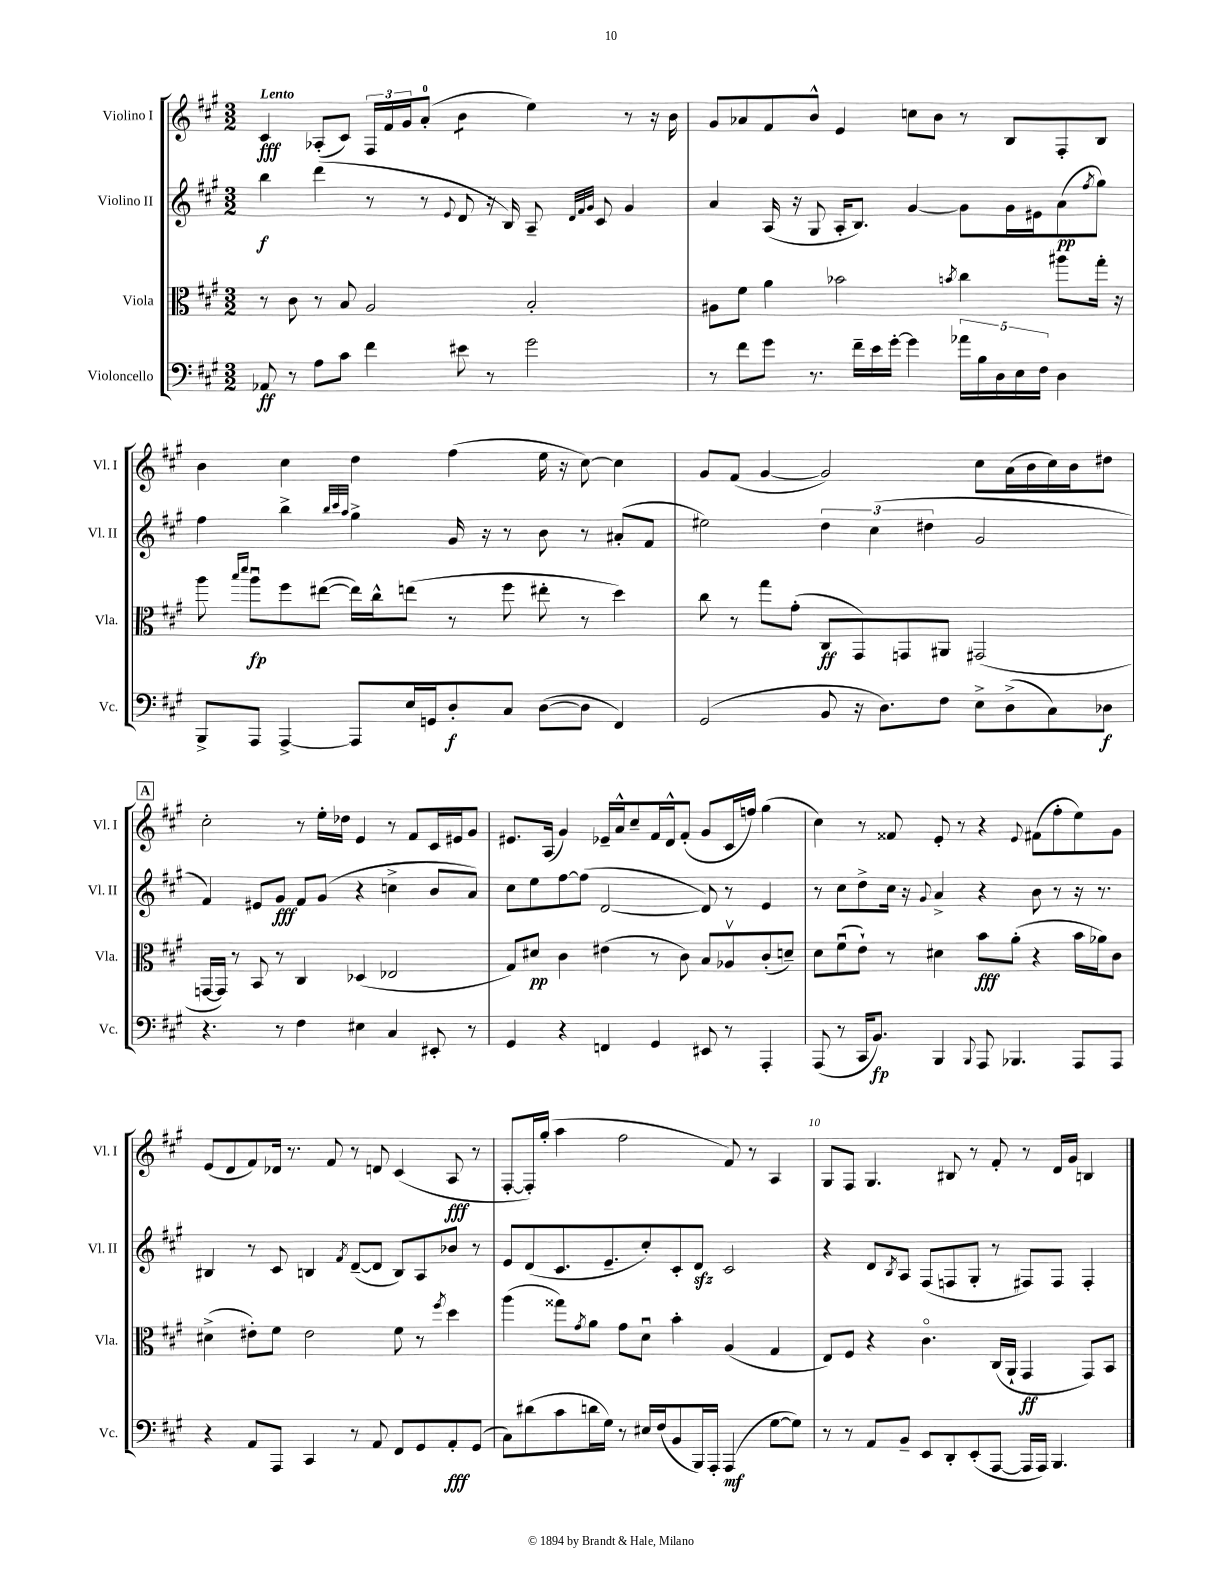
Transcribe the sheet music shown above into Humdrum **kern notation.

**kern	**kern	**kern	**kern
*staff4	*staff3	*staff2	*staff1
*clefF4	*clefC3	*clefG2	*clefG2
*k[f#c#g#]	*k[f#c#g#]	*k[f#c#g#]	*k[f#c#g#]
*M3/2	*M3/2	*M3/2	*M3/2
8AA-	8r	4bb	4c#
8r	8c#	.	.
8A	8r	(4ddd	(8A-'
8c#	8B	.	8c#)
4f#	2A	8r	24F#
.	.	.	24f#
.	.	.	24g#
.	.	8r	(8a'
.	.	8qqe	.
8e#	.	8d	4b
8r	.	16r	.
.	.	16B)	.
2g#	2B'	8A~	4ee)
.	.	32qqd	.
.	.	32qqf#	.
.	.	32qqg#	.
.	.	8c#	.
.	.	4g#	8r
.	.	.	16r
.	.	.	16b
=	=	=	=
8r	8A#	4a	8g#
8f#	8f#	.	8a-
8g#	4a	(16A	8f#
.	.	16r	.
8.r	.	8G#	8b^^
.	2b-	16A'	4e
16f#~	.	8.B)	.
16e	.	.	.
[16g#'	.	.	.
4g#]	.	[4g#	8cc
.	.	.	8b
.	8qb	.	.
20a-	4cc#	8g#]	8r
20B	.	.	.
20D	.	.	.
.	.	16g#	8B
20E	.	.	.
.	.	16e#	.
20F#	.	.	.
4D	8aa#	(8a	8F#'
.	.	8qff#	.
.	16gg#'	8gg#)	8B
.	16r	.	.
=	=	=	=
8BBB^	8aa	4ff#	4b
.	16qqbb	.	.
.	16qqddd	.	.
8AAA	8aau	.	.
[4AAA^	8ff#	4bb^	4cc#
.	([8ee#	.	.
.	.	32qqbb	.
.	.	32qqccc#	.
.	.	32qqaa	.
8AAA]	16ee#])	4gg#^	4dd
.	16cc#^^	.	.
16E	(8ee	.	.
16GG	.	.	.
8D'	8r	16g#	(4ff#
.	.	16r	.
8C#	8ff#	8r	.
([8D	8ee#'	8b	16ee
.	.	.	16r
8D]	8r	8r	[8cc#)
4FF#)	4dd)	(8a#'	4cc#]
.	.	8f#	.
=	=	=	=
(2GG#	8cc#	2ee#)	8g#
.	8r	.	(8f#
.	8gg#	.	[4g#
.	(8g#'	.	.
8BB	8C#	6dd	2g#])
16r	8GG#)	.	.
.	.	(6cc#	.
8.D)	.	.	.
.	8GG	.	.
.	.	6dd#	.
8F#	8AA#	.	.
8E^	(2GG#	2g#	8cc#
(8D^	.	.	(16a
.	.	.	16b
8C#)	.	.	16cc#)
.	.	.	16b
8D-	.	.	8dd#
=	=	=	=
4.r	[16GG	4f#)	2cc#'
.	16GG])	.	.
.	8r	.	.
.	8BB	8e#	.
8r	8r	8g#	.
4F#	4C#	8f#	8r
.	.	(8g#	16ee'
.	.	.	16dd-
4E#	(4D-	4r	4e
4C#	2E-	4cc^	8r
.	.	.	8f#
8EE#'	.	8b	16c#
.	.	.	16e#
8r	.	8a)	8g#
=	=	=	=
4GG#	8G#)	8cc#	8.e#
.	8d#	8ee	.
.	.	.	(16A
4r	4c#	[8ff#	4g#)
.	.	(8ff#]	.
4FF	(4e#	[2d	16e-~
.	.	.	16a^^
.	.	.	8cc#~
4GG#	8r	.	16f#
.	.	.	16d^^
.	8c#)	.	(8f#'
8EE#	8B	8d])	8g#
8r	8A-v	8r	16c#
.	.	.	16ff)
4AAA'	(8c#'	4e	(4gg#
.	8d~)	.	.
=	=	=	=
(8AAA	8d	8r	4cc#)
8r	(8f#u	8cc#	.
16CC#	8e`)	8dd^	8r
8.BB)	.	.	.
.	8r	16cc#	8f##
.	.	16r	.
.	.	8qqg#	.
4BBB	4d#	4a^	8e'
.	.	.	8r
8qqBBB	.	.	.
8AAA	8b	4r	4r
4.BBB-	(8a'	.	.
.	.	.	8qqe
.	4r	8b	(8f#
.	.	8r	8ff#'
8AAA	16b	16r	8ee)
.	16a-)	8.r	.
8AAA	8c#	.	8g#
=	=	=	=
4r	(4d#^	4B#	(8e
.	.	.	8d
8AA	8e#')	8r	8f#)
8AAA	8f#	8c#	16d-
.	.	.	8.r
4CC#	2e#	4B	.
.	.	.	8f#
.	.	8qf#	.
8r	.	([8d~	8r
8AA	.	8d]	8d
8FF#	8f#	8B)	(4c#
8GG#	8r	8A	.
.	8qff#	.	.
8AA'	4dd	8b-	8A
(8GG#	.	8r	8r
=	=	=	=
8C#)	(4aa	8e	[8F#'
(8d#	.	(8d	16F#'])
.	.	.	(16gg#'
8c#	8gg##)	8.c#	4aa
.	8qg#	.	.
16d	8a	.	.
16G#)	.	8.e~	.
8r	8g#	.	2ff#
16E#	8du	8cc#')	.
(16F#	.	.	.
8BB	4b'	8c#'	.
16BBB)	.	8d	.
16AAA'	.	.	.
(4AAA	(4A	2c#	8f#)
.	.	.	8r
[8G#	4G#	.	4A
8G#])	.	.	.
=	=	=	=
8r	8E)	4r	8G#
8r	8F#	.	8F#
8AA	4r	8d	4.G#
.	.	8qB	.
8BB~	.	8A	.
8EE	4.c#o	(8F#	.
8DD'	.	8F	8B#
(8EE'	.	8G#'	8r
[8AAA	(16C#	8r	8f#'
.	16AA`	.	.
16AAA]	4GG#	8F#)	8r
16AAA)	.	.	.
4.BBB	.	8F#	16d
.	.	.	16g#
.	8GG#)	4F#'	4B
.	8BB	.	.
==	==	==	==
*-	*-	*-	*-
